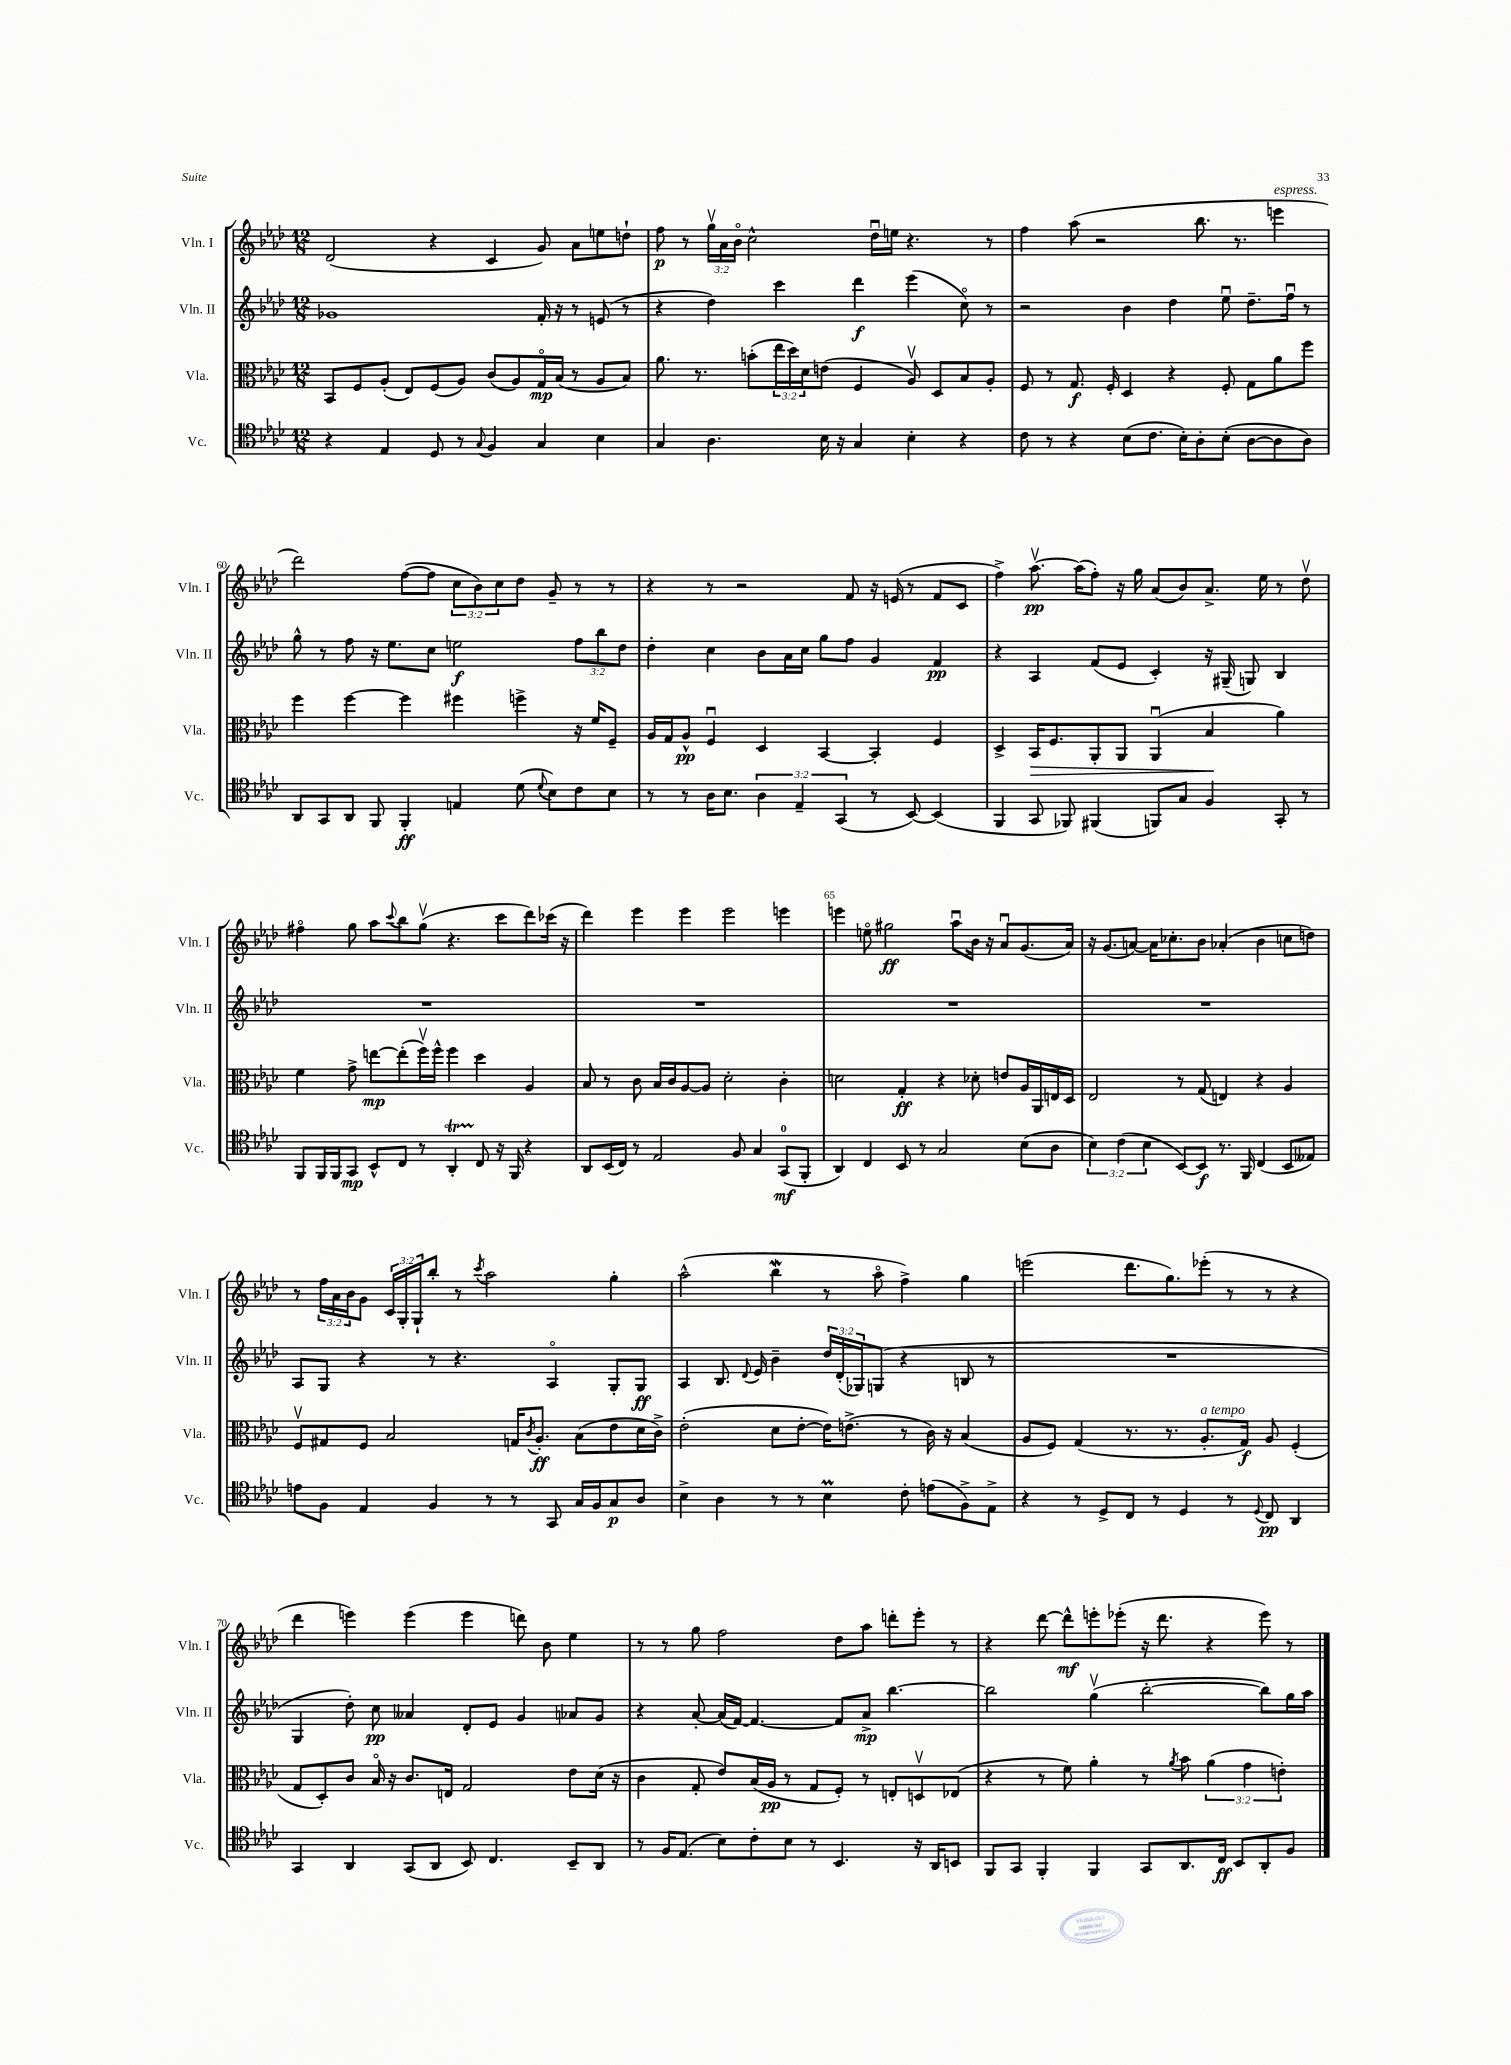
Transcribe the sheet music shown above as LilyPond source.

<<
\new StaffGroup <<
\new Staff = "s0" \with { instrumentName = "Vln. I" shortInstrumentName = "Vln. I" } {
    \clef treble \key aes \major \numericTimeSignature \time 12/8 \override Staff.TupletNumber.text = #tuplet-number::calc-fraction-text
    des'2( r4 c'4 g'8) aes'8 e''8 d''8-! |
    f''8\p r8 \tuplet 3/2 { g''16\upbow aes'16 bes'16\flageolet } c''2-^ des''16\downbow e''16 r4. r8 |
    f''4 aes''8( r2 bes''8. r8. e'''4^\markup { \italic "espress." } |
    des'''2) f''8~( f''8 \tuplet 3/2 { c''8 bes'8) c''8 } des''8 g'8-- r8 r8 |
    r4 r8 r2 f'8 r16 e'16( r8 f'8 c'8 |
    f''4->) aes''8.~\upbow\pp aes''16( f''8-.) r16 g''16 aes'8( bes'8) aes'8.-> ees''16 r8 des''8\upbow |
    fis''4\flageolet g''8 aes''8 \appoggiatura { c'''8 } bes''8 g''8\upbow( r4. c'''8 des'''8) ces'''16( r16 |
    des'''4) ees'''4 ees'''4 ees'''2 e'''4 |
    e'''4 e''8\flageolet gis''2\ff aes''8\downbow bes'16 r16 aes'8\downbow g'8.( aes'16) |
    r16 g'8.( a'8~) a'16 ces''8.-. bes'8 aes'4-.( bes'4 c''8 d''8) |
    r8 \tuplet 3/2 { f''16 aes'16 bes'16 } g'8 \tuplet 3/2 { c'16 g16-. g16-! } bes''8-. r8 \acciaccatura { c'''8 } aes''2 g''4-. |
    aes''2-^( bes''4\mordent r8 aes''8\flageolet f''4->) g''4 |
    e'''2( des'''8. g''8.) ees'''8-.( r8 r8 r4 |
    des'''4 e'''4) e'''4( e'''4 d'''8) bes'8 ees''4 |
    r8 r8 g''8 f''2 des''8 aes''8 d'''8-. ees'''8-. r8 |
    r4 des'''8~ des'''8-^\mf e'''8-. ees'''8-.( r16 des'''8. r4 ees'''8) r8 \bar "|." |
}
\new Staff = "s1" \with { instrumentName = "Vln. II" shortInstrumentName = "Vln. II" } {
    \clef treble \key aes \major \numericTimeSignature \time 12/8 \override Staff.TupletNumber.text = #tuplet-number::calc-fraction-text
    ges'1 f'16-. r16 r8 e'8( r8 |
    r4 des''4) c'''4 des'''4\f ees'''4( c''8\flageolet) r8 |
    r2 bes'4 des''4 ees''8\downbow des''8.-- f''16\downbow r8 |
    g''8-^ r8 f''8 r16 ees''8. c''8 e''2\f \tuplet 3/2 { f''8 bes''8 des''8 } |
    des''4-. c''4 bes'8 aes'16 c''16 g''8 f''8 g'4 f'4\pp |
    r4 aes4 f'8( ees'8 c'4-.) r16 gis16--( g8) bes4 |
    R1. |
    R1. |
    R1. |
    R1. |
    aes8 g8 r4 r8 r4. aes4\flageolet g8-. g8\ff |
    aes4 bes8. \appoggiatura { des'8 } ees'16 bes'4-- \tuplet 3/2 { des''16 des'16-.( ges16) } g8( r4 b8 r8 |
    R1. |
    g4 des''8-.) c''8\pp aeses'4 des'8-. ees'8 g'4 aes'8 g'8 |
    r4 aes'8~-. aes'16( f'16~) f'4.~ f'8 aes'8->\mp bes''4.~ |
    bes''2 g''4\upbow( bes''2~-. bes''8) g''16 aes''16 \bar "|." |
}
\new Staff = "s2" \with { instrumentName = "Vla." shortInstrumentName = "Vla." } {
    \clef alto \key aes \major \numericTimeSignature \time 12/8 \override Staff.TupletNumber.text = #tuplet-number::calc-fraction-text
    bes,8 f8 aes8-.( ees8) f8( aes8) c'8( aes8) g16\flageolet\mp bes16( r8 aes8 bes8) |
    aes'8. r8. b'8-.( \tuplet 3/2 { ees''16 des''16) des'16 } e'8( f4 aes8\upbow) des8 bes8 aes8-. |
    f8 r8 g8.\f f16-. des4 r4 f8-. g8 aes'8 f''8 |
    f''4 f''4~ f''4 fis''4 f''4-> r16 f'16 f8-- |
    aes16 g16 aes8-^\pp f4\downbow des4 bes,4~ bes,4-. f4 |
    des4-> bes,16\> f8. aes,8-. aes,8 aes,4\downbow( bes4\! aes'4) |
    f'4 g'8-> e''8~\mp e''8-.( f''16\upbow) f''16-^ f''4 des''4 aes4 |
    bes8 r8 c'8 bes16 c'16 aes8~ aes8 des'2-. c'4-. |
    d'2 g4-.\ff r4 des'8-. e'8 aes16 aes,16 e16 des16 |
    ees2 r8 g8( e4) r4 aes4 |
    f8\upbow gis8 f8 bes2 g16 \acciaccatura { c'8 } aes8.-.\ff bes8( ees'8 des'16 c'16->) |
    ees'2-.( des'8 ees'8~-. ees'16) e'8.->( r8 c'16) r16 bes4( |
    aes8 f8) g4( r8. r8. aes8.-.^\markup { \italic "a tempo" } g16\f) aes8 f4-.( |
    g8 des8-.) c'8 bes16\flageolet r16 c'8. e16 g2 ees'8 des'16( r16 |
    c'4 g8-. ees'8) bes16( aes16\pp r8 g8 f8-.) r8 e8-. d8\upbow ees8( |
    r4 r8 f'8) aes'4-. r8 \acciaccatura { aes'8 } bes'8 \tuplet 3/2 { aes'4( g'4 e'4-.) } \bar "|." |
}
\new Staff = "s3" \with { instrumentName = "Vc." shortInstrumentName = "Vc." } {
    \clef tenor \key aes \major \numericTimeSignature \time 12/8 \override Staff.TupletNumber.text = #tuplet-number::calc-fraction-text
    r4 ees4 des8 r8 \appoggiatura { g8 } f4 g4 bes4 |
    g4 aes4. bes16 r16 g4 bes4-. r4 |
    c'8 r8 r4 bes8( c'8. bes16-.) aes8-. bes8-.( aes8~ aes8 aes8) |
    aes,8 g,8 aes,8 f,8 f,4-.\ff e4 des'8( \appoggiatura { des'8 } bes8) c'8 bes8 |
    r8 r8 aes16 bes8. \tuplet 3/2 { aes4 ees4-- g,4( } r8 bes,8~) bes,4( |
    f,4 g,8 fes,8) fis,4( f,8) g8 f4 g,8-. r8 |
    f,8 f,16 f,16 g,8\mp bes,8-^ c8 r8 aes,4-.\startTrillSpan c8\stopTrillSpan r16 f,16 r4 |
    aes,8 bes,16( c16) r8 ees2 f8 g4 g,8-0\mf( f,8-. |
    aes,4) c4 bes,8 r8 g2 bes8( aes8 |
    \tuplet 3/2 { bes4) c'4( bes4 } bes,8~) bes,8\f r8. f,16 c4( bes,8 eeses8) |
    e'8 f8 ees4 f4 r8 r8 g,8 g16 f16 g8\p aes8 |
    bes4-> aes4 r8 r8 bes4\prall c'8-. e'8( f8->) ees8-> |
    r4 r8 des8-> c8 r8 des4 r8 \appoggiatura { des8 } c8\pp aes,4 |
    g,4 aes,4 g,8( aes,8 bes,8) c4. bes,8-- aes,8 |
    r8 f16 ees8.( bes8) c'8-. bes8 r8 bes,4. r16 aes,16 b,8 |
    f,8 g,8 f,4-. f,4 g,8 aes,8. c16\ff bes,8 aes,8-. f8 \bar "|." |
}
>>
>>
\layout { \context { \Score currentBarNumber = #57 \override BarNumber.break-visibility = ##(#f #t #t) barNumberVisibility = #(every-nth-bar-number-visible 5) } }
